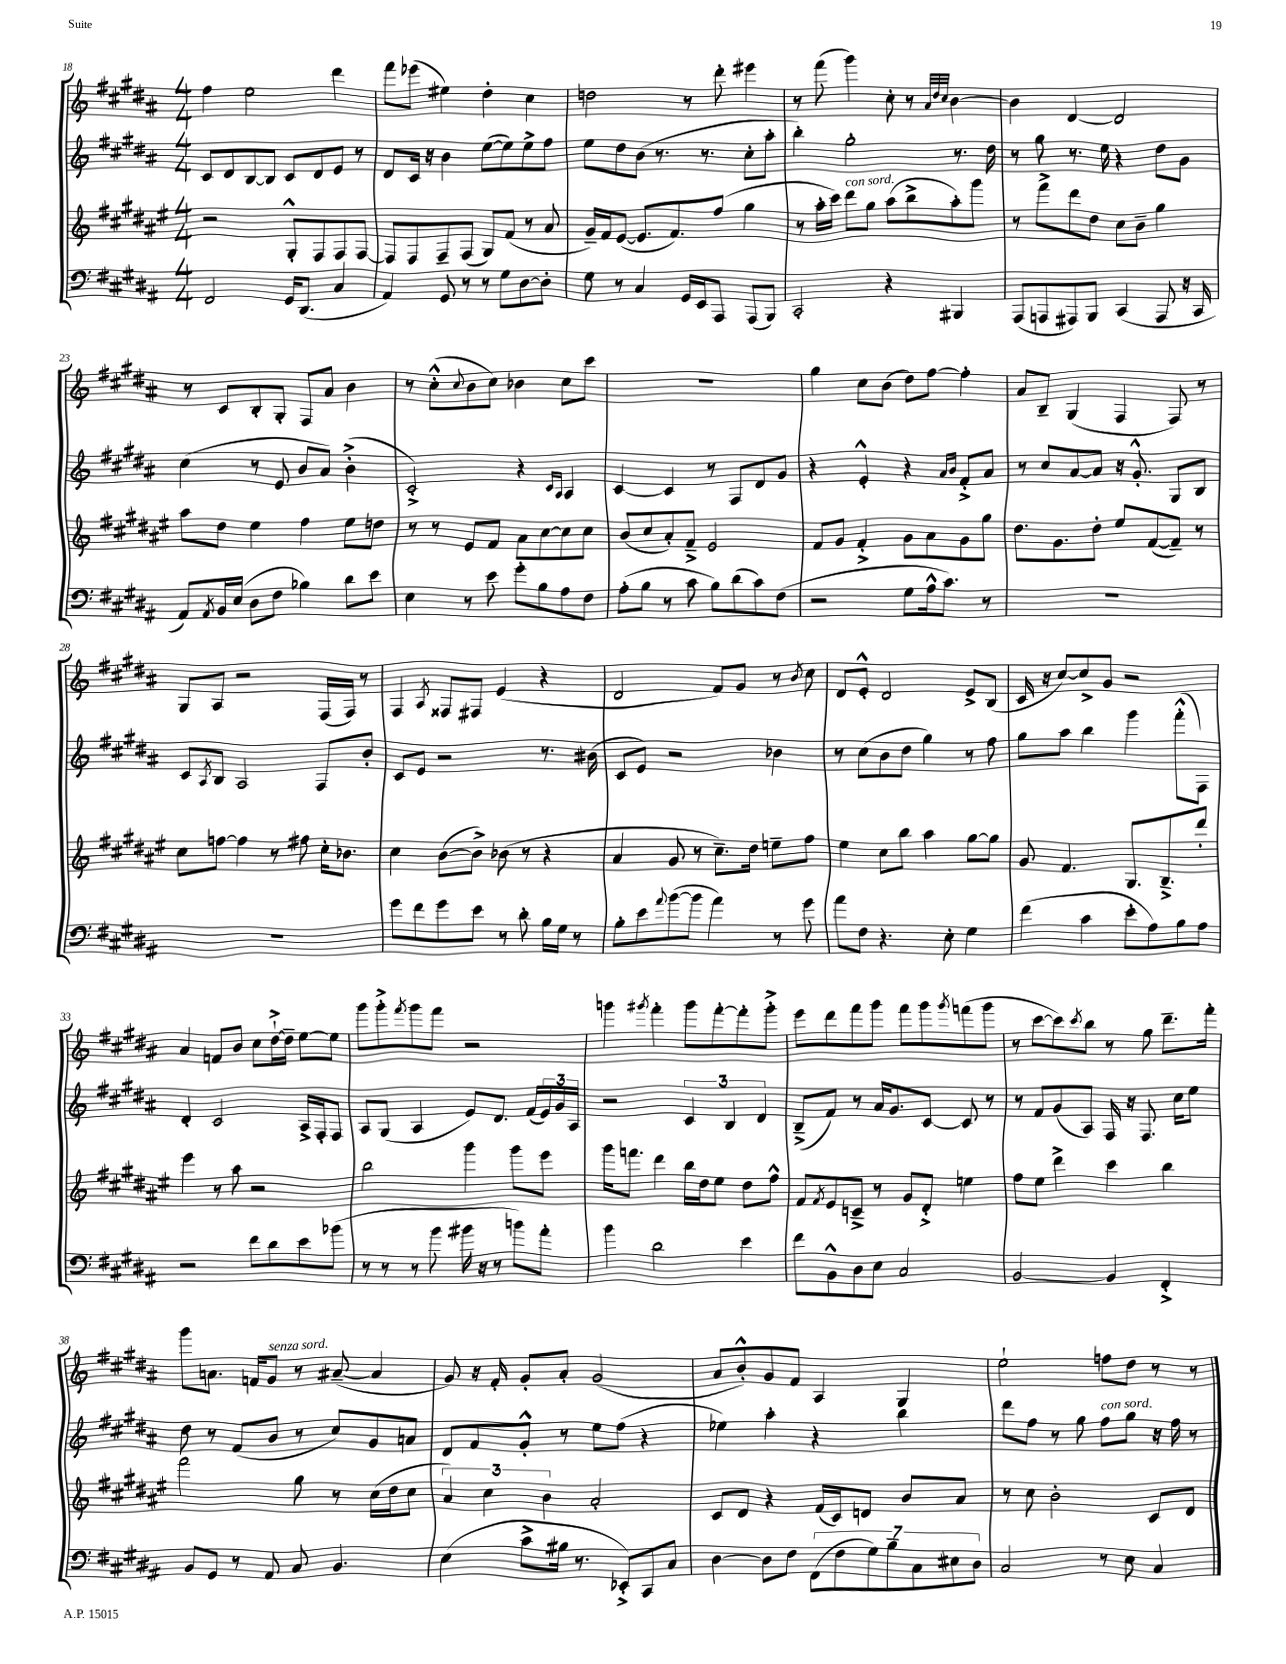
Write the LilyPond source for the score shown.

<<
\new StaffGroup <<
\new Staff = "s0" {
    \clef treble \key b \major \numericTimeSignature \time 4/4
    fis''4 e''2 dis'''4 |
    fis'''8 ees'''8( eis''4) dis''4-. cis''4 |
    d''2 r8 dis'''8-. eis'''4 |
    r8 fis'''8( gis'''4) cis''8-. r8 \grace { ais'32 dis''32 cis''32 } b'4~ |
    b'4 dis'4~ dis'2 |
    r8 cis'8 b8-. gis8-. fis8 ais'8 b'4 |
    r8 cis''8-.-^( \appoggiatura { cis''8 } b'8 cis''8) bes'4 cis''8 cis'''8 |
    R1 |
    gis''4 cis''8 b'8( dis''8) fis''8~ fis''4-. |
    ais'8 b8-- gis4( fis4 fis8) r8 |
    gis8 ais8 r2 fis16( fis16) r8 |
    fis4 \acciaccatura { ais8 } fisis8 fis8 e'4( r4 |
    dis'2 fis'8) gis'8 r8 \acciaccatura { b'8 } cis''8 |
    dis'8 e'8-.-^ dis'2 e'8-> b8( |
    cis'16 r16 cis''8~) cis''8-> gis'8 r2 |
    ais'4 f'8 b'8 cis''8 dis''16~-!-> dis''16-- e''8~ e''8 |
    gis'''8 gis'''8-.-> \acciaccatura { fis'''8 } gis'''8 fis'''8 r2 |
    g'''4 \acciaccatura { gis'''8 } fis'''4-. gis'''8 fis'''8~-. fis'''8-. gis'''8-.-> |
    e'''8 dis'''8 fis'''8 gis'''8 fis'''8 gis'''8 \acciaccatura { gis'''8 } f'''8( gis'''8 |
    r8 cis'''8~ cis'''8) \acciaccatura { cis'''8 } b''8 r8 gis''8 dis'''8.-- fis'''16-. |
    gis'''8 a'8. f'16 gis'8^\markup { \italic "senza sord." } r8 ais'8~--( ais'4 |
    gis'8) r16 fis'16-. gis'8-. ais'8-. gis'2( |
    ais'8 b'8-.-^) gis'8 fis'8 ais4 gis4 |
    e''2-! f''8 dis''8 r8 r8 \bar "|." |
}
\new Staff = "s1" {
    \clef treble \key b \major \numericTimeSignature \time 4/4
    cis'8 dis'8 b8~ b8 cis'8 dis'8 e'8 r8 |
    dis'8 cis'16 r16 b'4 e''8~( e''8) e''8-> fis''8 |
    e''8 dis''8 b'8( r8. r8. cis''8-. ais''8-. |
    b''4-.) gis''2-. r8. dis''16 |
    r8 gis''8 r8. e''16 r4 dis''8 gis'8 |
    cis''4( r8 e'8 b'8 ais'8) b'4-.->( |
    cis'2-.->) r4 \grace { cis'16 ais16 } ais4 |
    cis'4~ cis'4 r8 fis8 dis'8 gis'8 |
    r4 e'4-.-^ r4 \grace { ais'16 b'16 } fis'8-.-> ais'8 |
    r8 cis''8 ais'8~ ais'8 r16 gis'8.-.-^ gis8 b8 |
    cis'8 \acciaccatura { ais8 } b8 ais2 fis8 b'8-. |
    cis'8 e'8 r2 r8. bis'16( |
    cis'8 e'8) r2 bes'4 |
    r8 cis''8( b'8 dis''8 gis''4) r8 fis''8 |
    gis''8 ais''8 b''4 gis'''4 fis'''8-.-^( fis8) |
    dis'4-. cis'2 ais16-> fis16-. fis8 |
    ais8 gis8( ais4 e'8) dis'8. fis'16( \tuplet 3/2 { e'16) gis'16 ais16 } |
    r2 \tuplet 3/2 { cis'4 b4 dis'4 } |
    b8--->( fis'8) r8 ais'16 gis'8. cis'8~ cis'8 r8 |
    r8 fis'8 gis'8( ais8) fis16 r16 fis8. cis''16 e''8 |
    dis''8 r8 fis'8( b'8 r8 cis''8) gis'8 a'8 |
    dis'8 fis'8 gis'8-.-^ r8 e''8 fis''8( r4 |
    ees''4) ais''4-. r4 b''4 |
    dis'''8 fis''8 r8 gis''8 fis''8^\markup { \italic "con sord." } gis''8 r16 fis''16 r8 \bar "|." |
}
\new Staff = "s2" {
    \clef treble \key fis \major \numericTimeSignature \time 4/4
    r2 gis8-.-^ fis8 fis8 fis8~ |
    fis8 fis8 fis8-- fis8( gis8) fis'8( r8 ais'8 |
    gis'16--) fis'16 eis'8~( eis'8. fis'8.) fis''8( gis''4 |
    r8 ais''16-. cis'''16) dis'''8^\markup { \italic "con sord." } gis''8 ais''8( b''8-> ais''8-.) gis'''8 |
    r8 fis'''8-> dis'''8 dis''8 cis''8 b'8-- gis''4 |
    ais''8 dis''8 eis''4 fis''4 eis''8 d''8 |
    r8 r8 eis'8 fis'8 ais'8 cis''8~ cis''8 cis''8 |
    b'8( cis''8 ais'8-.) fis'8---> eis'2 |
    fis'8 gis'8 fis'4-.-> gis'8 ais'8 gis'8 gis''8 |
    dis''8. gis'8. dis''8-. eis''8 fis'8~( fis'8--) r8 |
    cis''8 f''8~ f''4 r8 fis''8 cis''16-. bes'8. |
    cis''4 b'8~( b'8->) bes'8( r8 r4 |
    ais'4 gis'8 r8 cis''8.--) dis''16 e''8-- fis''8 |
    eis''4 cis''8 b''8 ais''4 gis''8~ gis''8 |
    gis'8 fis'4. gis8. b8.---> dis'''8-. |
    eis'''4 r8 ais''8 r2 |
    b''2 gis'''4 gis'''8 eis'''8 |
    gis'''16 f'''8. dis'''4 b''16 dis''16 eis''8 dis''8 fis''8-^ |
    fis'8 \acciaccatura { fis'8 } eis'8 c'8---> r8 gis'8 dis'8-.-> e''4 |
    fis''8 eis''8 dis'''4-> cis'''4 b''4 |
    fis'''2 gis''8 r8 cis''16( dis''16 cis''8 |
    \tuplet 3/2 { ais'4) cis''4 b'4 } ais'2-. |
    cis'8 dis'8 r4 fis'16( cis'16) d'8 b'8 ais'8 |
    r8 cis''8 b'2-. cis'8 dis'8 \bar "|." |
}
\new Staff = "s3" {
    \clef bass \key b \major \numericTimeSignature \time 4/4
    fis,2 gis,16 dis,8.( cis4 |
    ais,4) gis,8 r8 r8 gis8 dis8~ dis8-. |
    gis8 r8 cis4 gis,16 e,16 ais,,8 ais,,8( b,,8) |
    cis,2-. r4 bis,,4 |
    ais,,8( a,,8 ais,,8) b,,8 cis,4( ais,,8 r16 cis,16 |
    ais,8) \acciaccatura { ais,8 } b,16 e16( dis8 fis8 bes4) dis'8 e'8 |
    e4 r8 e'8 gis'8-. b8 ais8 fis8 |
    ais8-.( b8 r8 cis'8 b8) dis'8( cis'8) fis8( |
    r2 gis8 ais16-^ cis'8.) r8 |
    R1 |
    R1 |
    gis'8 fis'8 gis'8 e'8 r8 dis'8-. b16 gis16 r8 |
    b8-. e'8 \appoggiatura { ais'8 } b'8~( b'8 ais'4) r8 gis'8 |
    ais'8 fis8 r4. e8-. gis4 |
    fis'4( cis'4 e'8-. ais8) b8 ais8 |
    r2 fis'8 dis'8 e'8 bes'8( |
    r8 r8 r8 b'8 bis'16 r16 r8 b'8) ais'8-. |
    b'4 dis'2 e'4 |
    fis'8 b,8-^ dis8 e8 cis2 |
    b,2~ b,4 fis,4-.-> |
    b,8 gis,8 r8 ais,8 cis8 b,4. |
    e4( cis'8-> bis16 r8. ees,8-.->) cis,8 cis8 |
    dis4~ dis8 fis8 \tuplet 7/4 { fis,8( fis8 gis8) b8-- cis8 eis8 dis8 } |
    cis2 r8 e8 cis4 \bar "|." |
}
>>
>>
\layout { \context { \Score currentBarNumber = #18 } }
